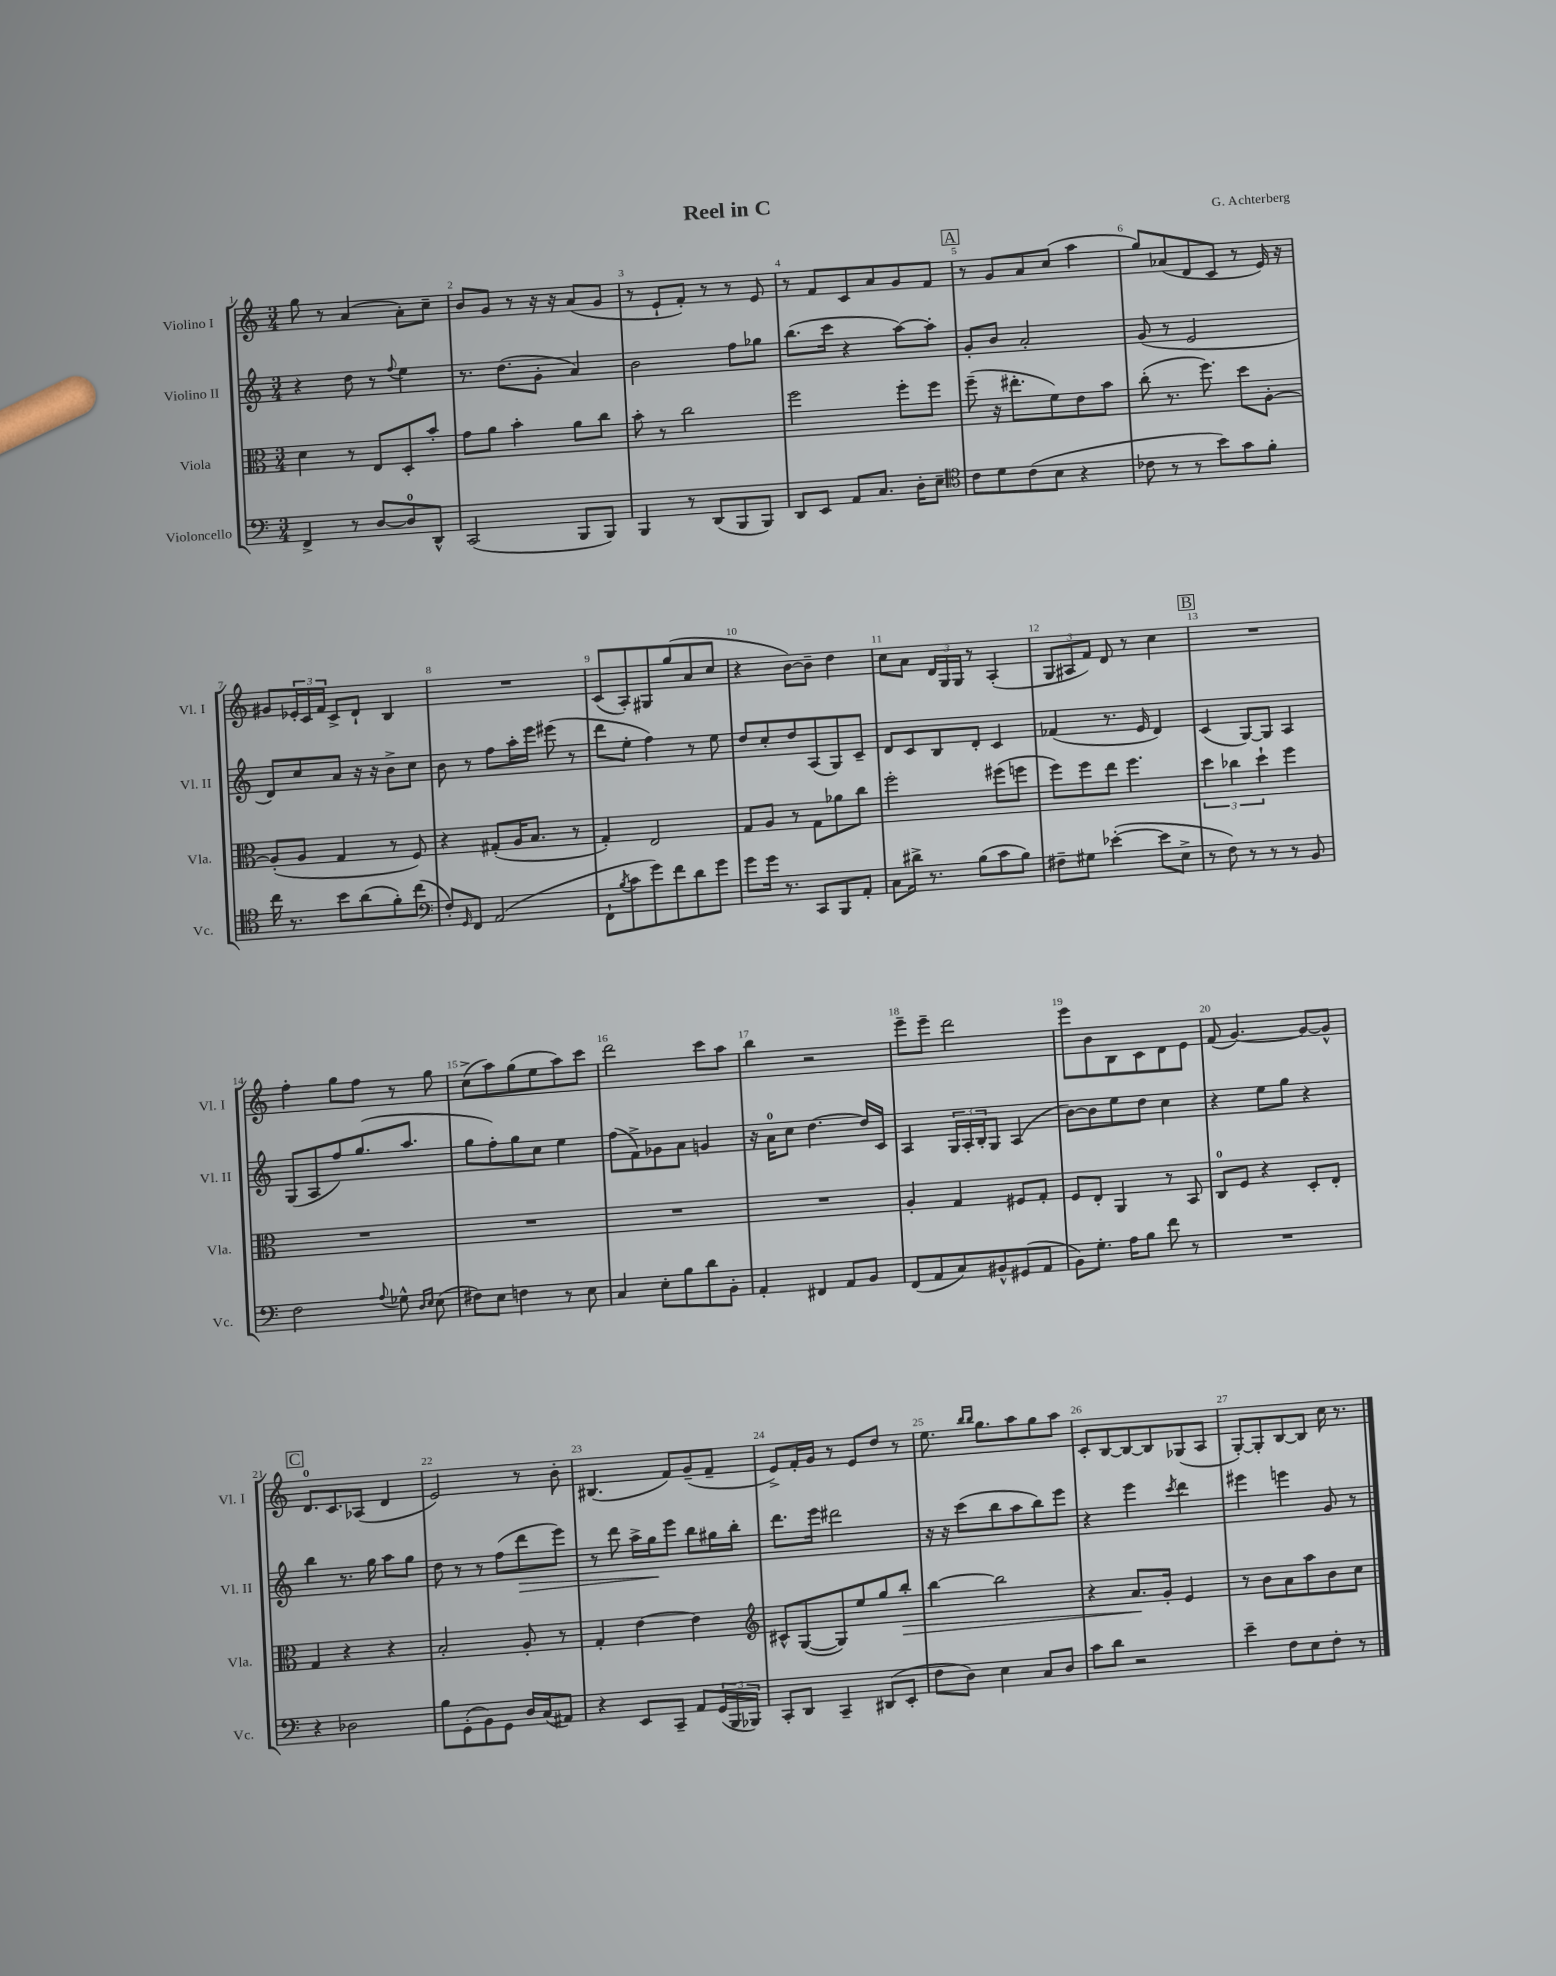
\header { title = "Reel in C" composer = "G. Achterberg" }
<<
\new StaffGroup <<
\new Staff = "s0" \with { instrumentName = "Violino I" shortInstrumentName = "Vl. I" } {
    \clef treble \key c \major \numericTimeSignature \time 3/4
    g''8 r8 a'4( a'8-.) c''8-- |
    b'8 g'8 r8 r16 r16 a'8( g'8 |
    r8 e'8-! f'8-.) r8 r8 e'8 |
    r8 f'8 c'8 a'8 g'8 f'8 |
    \mark \markup { \box "A" } r8 g'8 a'8 c''8( a''4 |
    g''8) aes'8( d'8 c'8 r8 e'16) r16 |
    gis'8 \tuplet 3/2 { ees'16-. c'16 f'16 } c'8-> d'8-! b4 |
    R2. |
    c'8( a8-.) gis8 g''8( a'8 c''8 |
    r4 b'8~) b'8-- d''4 |
    c''8 a'8 \tuplet 3/2 { d'16 g16 g16 } r8 a4-.( |
    \tuplet 3/2 { g8 ais8 f'8) } d'8 r8 c''4 |
    \mark \markup { \box "B" } R2. |
    f''4-. g''8 f''8 r8 g''8 |
    c''8->( a''8) g''8( e''8 a''8) c'''8 |
    d'''2 c'''8 a''8 |
    b''4 r2 |
    e'''8-- e'''8-- d'''2 |
    e'''8 b'8 b8 c'8 d'8 e'8 |
    f'8( g'4.~) g'8~ g'8-^ |
    \mark \markup { \box "C" } d'8.-0 c'8. aes8( d'4 |
    e'2) r8 b'8-. |
    bis4.( f'8) g'8--( f'8-- |
    e'8->) f'16-. g'16 r8 e'8 d''8 r8 |
    e''8. \grace { b''16 b''16 } g''8. a''8 g''8 a''8 |
    c'8-. b8~ b8~ b8 ges8( a8 |
    g8~-.) g8-. b8~ b8 c''16 r8. \bar "|." |
}
\new Staff = "s1" \with { instrumentName = "Violino II" shortInstrumentName = "Vl. II" } {
    \clef treble \key c \major \numericTimeSignature \time 3/4
    r4 d''8 r8 \appoggiatura { f''8 } e''4 |
    r8. d''8.( g'8-. a'4) |
    b'2 f''8 ges''8 |
    b''8.( c'''16 r4 a''8~) a''8-. |
    \mark \markup { \box "A" } g'8-. b'8 a'2-. |
    g'8( r8 e'2 |
    d'8) c''8 a'8 r16 r16 b'8-> c''8 |
    b'8 r8 f''8 a''16-. e'''16 eis'''8( r8 |
    d'''8 e''8-. f''4) r8 e''8 |
    d''8 c''8-. d''8 a8( g8) c'8-- |
    d'8 c'8 b8 d'8-. c'4 |
    fes'4( r8. e'16 d'4) |
    \mark \markup { \box "B" } c'4( g8~) g8 a4 |
    g8( a8 f''8) g''8.( a''8. |
    g''8 f''8-.) g''8 c''8 e''4 |
    f''8( f'8->) ges'8 a'8 g'4 |
    r16 a'16-0 c''8 d''4.~ d''16 c'16 |
    a4 \tuplet 3/2 { g16 a16-. b16-. } g8 a4( |
    b'8~) b'8 e''8 d''8 c''4 |
    r4 e''8 g''8 r4 |
    \mark \markup { \box "C" } b''4 r8. g''16 a''8 g''8 |
    d''8 r8 r8 f''8( d'''8\> e'''8) |
    r8 d'''8 a''16-> g''16\! e'''8 b''8 gis''16 b''16-. |
    d'''8. e'''16 dis'''2 |
    r16 r16 c'''8( b''8 a''8 b''8) e'''8 |
    r4 e'''4 \acciaccatura { c'''8 } d'''4 |
    eis'''4 e'''4 g'8 r8 \bar "|." |
}
\new Staff = "s2" \with { instrumentName = "Viola" shortInstrumentName = "Vla." } {
    \clef alto \key c \major \numericTimeSignature \time 3/4
    d'4 r8 e8 d8-. b'8-. |
    g'8 a'8 b'4-. a'8 c''8 |
    b'8-. r8 c''2 |
    f''2 f''8-. f''8 |
    \mark \markup { \box "A" } f''8--( r16 eis''8.-. f'8) e'8 b'8 |
    c''8-.( r8. f''8.) d''8 a8~-. |
    a8-.( a8 g4 r8 f8) |
    r4 gis8-.( a16 b8. r8 |
    g4-.) e2 |
    g8 a8 r8 g8 aes'8 c''8 |
    f''2-. fis''8( f''8 |
    f''8) f''8 e''8 f''4. |
    \mark \markup { \box "B" } \tuplet 3/2 { d''4 ces''4 d''4-! } f''4 |
    R2. |
    R2. |
    R2. |
    R2. |
    a4-. g4 fis8 g8-. |
    f8 e8-. a,4 r8 b,8 |
    c8-0 f8 r4 d8-. e8-. |
    \mark \markup { \box "C" } g4 r4 r4 |
    b2-. a8-. r8 |
    g4-. e'4~ e'4 |
    \clef treble cis'8-^ g8~( g8) e''8 g''8 b''8-.\> |
    b''4~ b''2 |
    r4 a'8.\! g'16-. e'4 |
    r8 b'8 a'8 a''8 b'8 c''8 \bar "|." |
}
\new Staff = "s3" \with { instrumentName = "Violoncello" shortInstrumentName = "Vc." } {
    \clef bass \key c \major \numericTimeSignature \time 3/4
    f,4-> r8 d8~ d8-0 d,8-^ |
    c,2( b,,8 b,,8) |
    b,,4 r8 d,8( b,,8 b,,8) |
    d,8 e,8 a,8 c8. d16-. e8-- |
    \mark \markup { \box "A" } \clef tenor c'8 d'8 c'8( b8 r4 |
    ces'8 r8 r8 b'8) g'8 f'8-. |
    c''16 r8. b'8 a'8( f'8-.) c''8( |
    \clef bass f8-.) \grace { g,16 } f,8 a,2( |
    f,8-! \acciaccatura { b8 } c'8 g'8) f'8 d'8 g'8 |
    g'8 g'16 r8. c,8 b,,8 a,8-. |
    c8 dis'16-> r8. b8( c'8 b8) |
    fis8-- gis8 ees'4~-.( ees'8 e8-> |
    \mark \markup { \box "B" } r8 f8) r8 r8 r8 b,8 |
    f2 \appoggiatura { a8 } ges8-^ \grace { d16 e16 } e8( |
    fis8) e8 f4 r8 e8 |
    c4 e8-. b8 d'8 b,8-. |
    a,4-. fis,4 a,8 b,8 |
    f,8( a,8 c8) bis,8-^ gis,8( a,8 |
    b,8) g8.-. a16 b8 f'8 r8 |
    R2. |
    \mark \markup { \box "C" } r4 des2 |
    b8 g,8-.( b,8) g,8 d16 c16( ais,8) |
    r4 e,8 c,8-- a,8 \tuplet 3/2 { g,16( b,,16 bes,,16) } |
    c,8-. d,8 c,4-- dis,8( e,8-. |
    f8 d8) e4 c8 d8 |
    c'8 d'8 r2 |
    e'4-- f8 e8 f8-. r8 \bar "|." |
}
>>
>>
\layout { \context { \Score \override BarNumber.break-visibility = ##(#f #t #t) barNumberVisibility = #all-bar-numbers-visible } }
